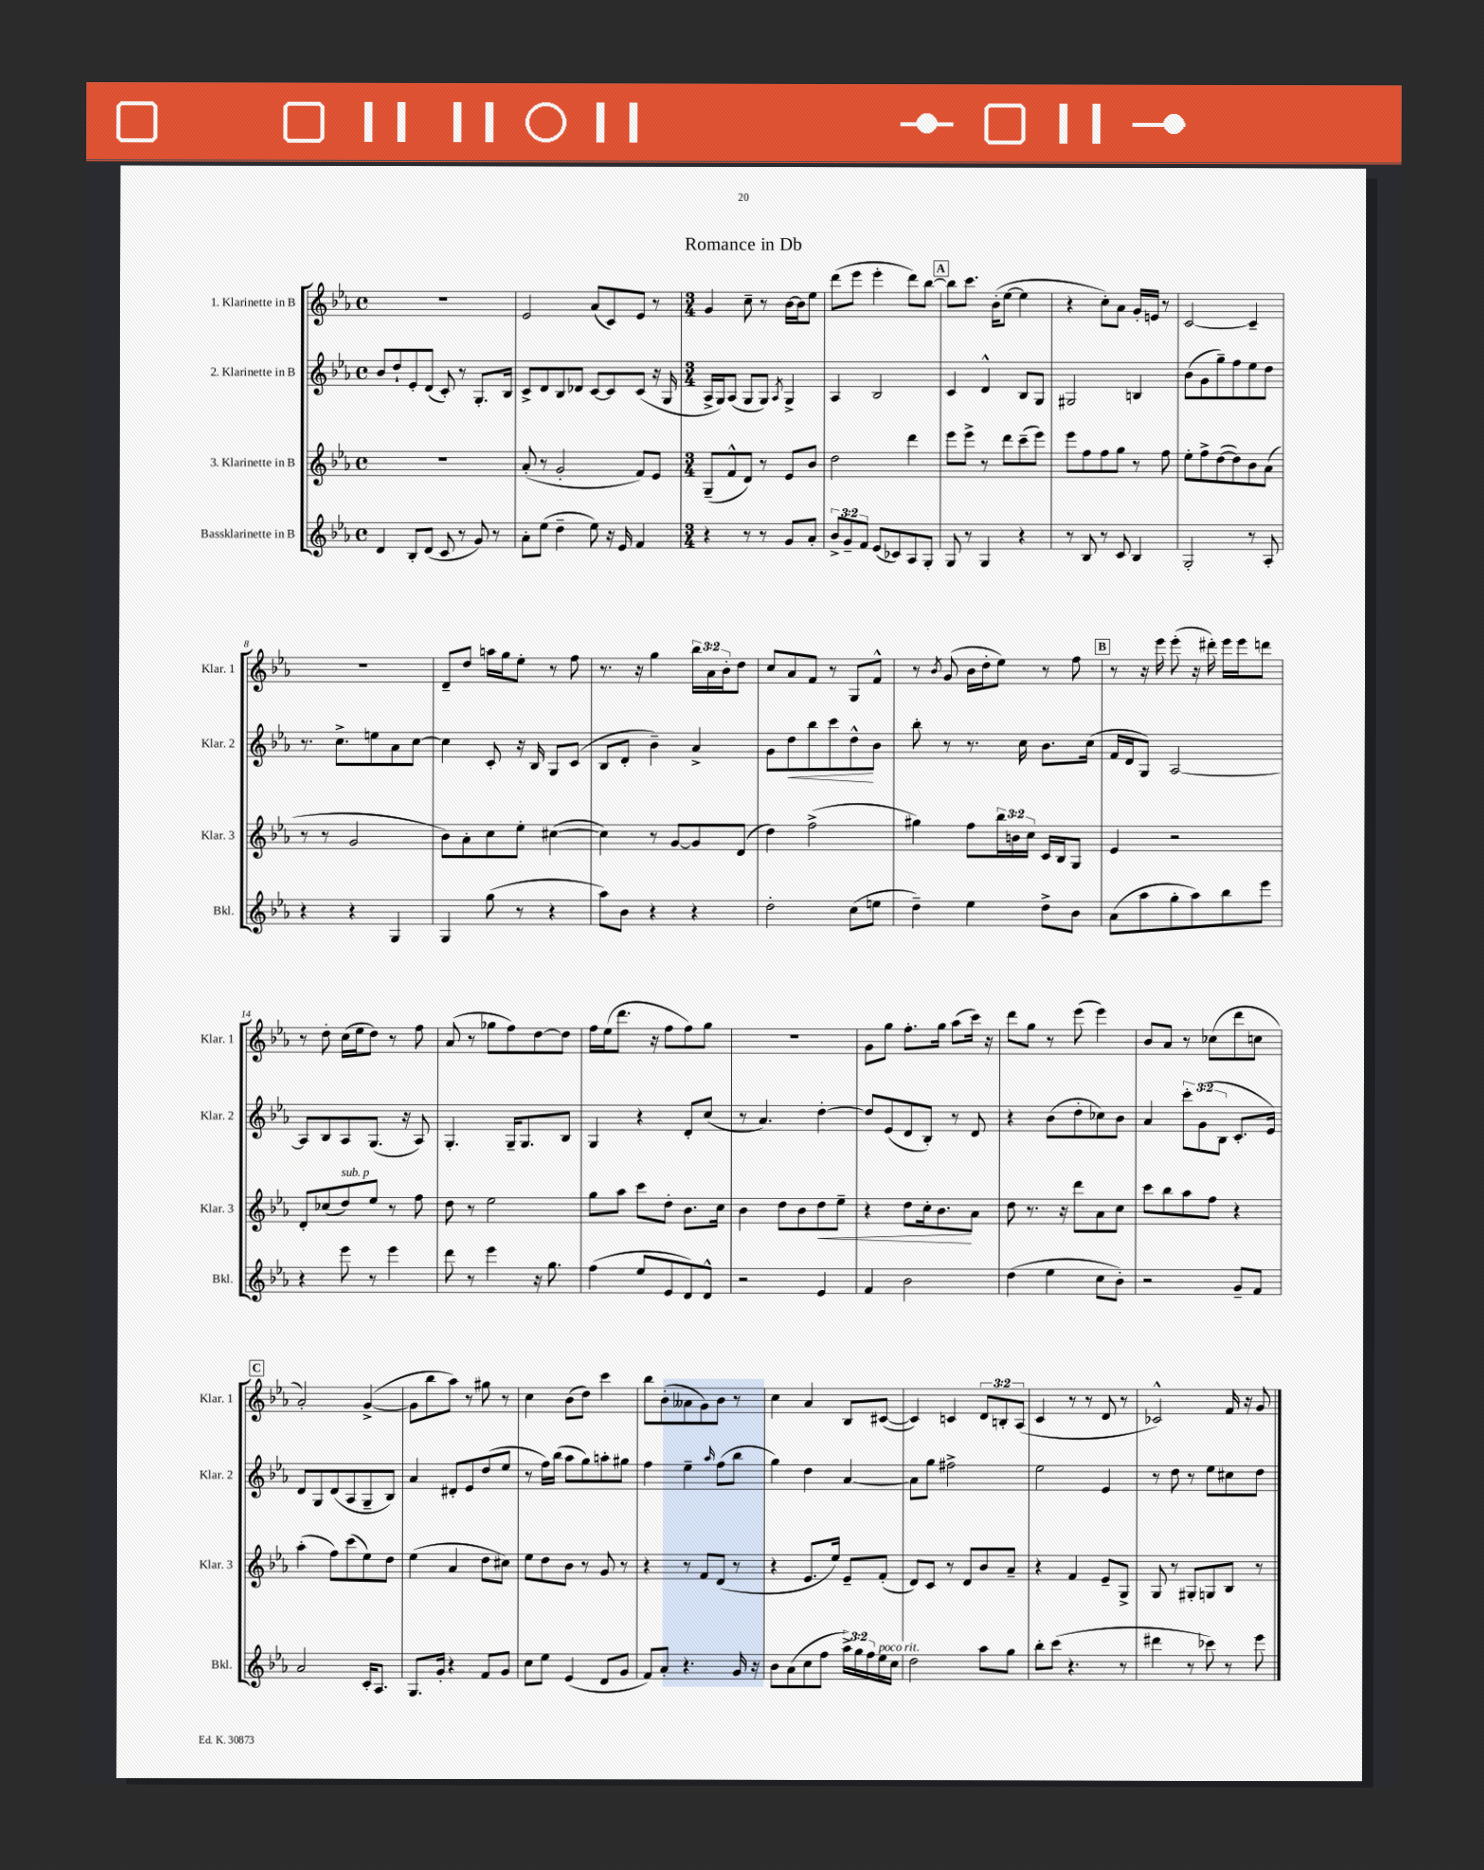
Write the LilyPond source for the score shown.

\header { title = "Romance in Db" }
<<
\new StaffGroup <<
\new Staff = "s0" \with { instrumentName = "1. Klarinette in B" shortInstrumentName = "Klar. 1" } {
    \clef treble \key ees \major \defaultTimeSignature \time 4/4 \override Staff.TupletNumber.text = #tuplet-number::calc-fraction-text
    R1 |
    ees'2 aes'8( c'8) ees'8 r8 |
    \numericTimeSignature \time 3/4 g'4 c''8-- r8 bes'16~ bes'16 ees''8 |
    d'''8( ees'''8 ees'''4-. d'''8) bes''8~ |
    \mark \markup { \box "A" } bes''8 c'''8. bes'16-.( ees''8~ ees''4 |
    r4 c''8-.) aes'8 g'16-. e'16 r8 |
    c'2~ c'4-- |
    R2. |
    d'8-- d''8 a''16 g''16 ees''8-. r8 f''8 |
    r8. r16 g''4 \tuplet 3/2 { bes''16 aes'16 bes'16-. } d''8 |
    c''8 aes'8 f'8 r8 g8 f'8-^ |
    r8 \acciaccatura { bes'8 } g'8( bes'16 d''16-. ees''8) r8 f''8 |
    \mark \markup { \box "B" } r8 r16 ees'''16 ees'''8-.( r16 dis'''16-.) ees'''16 ees'''16 d'''8 |
    r8 d''8-. c''16( ees''16 d''8) r8 f''8 |
    aes'8( r8 ges''8 f''8) d''8~ d''8 |
    f''16 ees''16( d'''8. r16 f''8 f''8) g''8 |
    R2. |
    g'8 g''8 f''8.-. g''16 aes''8( c'''16) r16 |
    d'''8 g''8 r8 ees'''8( ees'''4) |
    bes'8 aes'8 r8 ces''8( d'''8 c''8 |
    \mark \markup { \box "C" } aes'2-.) g'4~->( |
    g'8 bes''8 aes''8) r8 gis''8 r8 |
    c''4 bes'8( d''8) c'''4 |
    bes''8 bes'8-.( aeses'8 g'8) bes'8 r8 |
    c''4 aes'4 bes8 cis'8~( |
    cis'4) c'4 \tuplet 3/2 { d'8 b8-. aes8( } |
    c'4 r8 r8 d'8 r8 |
    ces'2-^) f'16 r16 g'8 \bar "|." |
}
\new Staff = "s1" \with { instrumentName = "2. Klarinette in B" shortInstrumentName = "Klar. 2" } {
    \clef treble \key ees \major \defaultTimeSignature \time 4/4 \override Staff.TupletNumber.text = #tuplet-number::calc-fraction-text
    bes'8 d''8-! ees'8-. d'8( c'8-.) r8 g8.-. bes16 |
    c'8-> d'8 bes8 des'8 c'8~ c'8 c'8( r16 g16 |
    \numericTimeSignature \time 3/4 aes16-> g16) aes8( g8 g8) \acciaccatura { aes8 } g4-> |
    aes4 bes2 |
    \mark \markup { \box "A" } c'4 d'4-^ bes8 g8 |
    gis2 b4 |
    bes'8( g'8 g''8--) f''8 ees''8 d''8 |
    r8. c''8.-> e''8 aes'8 c''8~ |
    c''4 c'8-. r16 bes16 g8 c'8( |
    bes8 d'8-. bes'4--) aes'4-> |
    g'8 d''8\< bes''8 c'''8 d''8-^\! bes'8 |
    bes''8-. r8 r8. c''16 bes'8. c''16( |
    \mark \markup { \box "B" } f'16 d'16 g8) aes2~ |
    aes8 bes8 aes8 g8.( r16 aes8) |
    g4.-. g16-- g8. bes8 |
    g4 r4 d'8-. c''8( |
    r8 aes'4.) d''4~-. |
    d''8 ees'8( d'8 bes8-.) r8 d'8 |
    r4 bes'8( d''8-. ces''8) bes'8 |
    aes'4 \tuplet 3/2 { c'''8-. g'8( bes8 } c'8.-. ees'16) |
    \mark \markup { \box "C" } d'8 g8 d'8( aes8 g8-- bes8) |
    aes'4 dis'8-. ees'8 d''8( ees''8 |
    r8 f''16) bes''16( aes''8 g''8) a''8-. gis''8 |
    f''4 ees''4-- \grace { aes''16 } f''8( bes''8 |
    g''4) d''4 aes'4~ |
    aes'8 g''8 fis''2-> |
    ees''2 ees'4 |
    r8 d''8 r8 ees''8 cis''8 d''8 \bar "|." |
}
\new Staff = "s2" \with { instrumentName = "3. Klarinette in B" shortInstrumentName = "Klar. 3" } {
    \clef treble \key ees \major \defaultTimeSignature \time 4/4 \override Staff.TupletNumber.text = #tuplet-number::calc-fraction-text
    R1 |
    aes'8-.( r8 g'2-. f'8) ees'8 |
    \numericTimeSignature \time 3/4 g8--( f'8-^ d'8) r8 ees'8 bes'8 |
    d''2 d'''4 |
    \mark \markup { \box "A" } ees'''8 ees'''8-> r8 d'''8 c'''8--( ees'''8) |
    ees'''8 f''8 f''8 g''8 r8 f''8 |
    ees''8-. f''8-> d''8~( d''8) bes'8 aes'8( |
    r8 r8 g'2 |
    bes'8) aes'8-. c''8 ees''8-. cis''4~( |
    cis''4) r8 g'8~ g'8 d'8( |
    d''4) f''2->( |
    gis''4) f''8 \tuplet 3/2 { bes''16 b'16 c''16 } c'16 bes16 g8 |
    \mark \markup { \box "B" } ees'4 r2 |
    d'8-. ces''8( d''8^\markup { \italic "sub. p" }) ees''8 r8 f''8 |
    d''8 r8 ees''2 |
    g''8 aes''8 c'''8 d''8-. bes'8. c''16 |
    bes'4 d''8 bes'8 d''8\< ees''8-- |
    r4 d''8 c''16-. bes'8.\! aes'8 |
    d''8 r8. r16 d'''8 aes'8 c''8 |
    c'''8 bes''8 aes''8 f''8 r4 |
    \mark \markup { \box "C" } aes''4-.( f''8) c'''8( ees''8) d''8 |
    ees''4( aes'4 d''8 cis''8) |
    ees''8 d''8 bes'8 r8 g'8 r8 |
    r4 r8 f'8 d'8( r8 |
    r4 ees'8. ees''16) ees'8-- f'8-.( |
    d'8) c'8 r8 d'8 bes'8 aes'8-- |
    r4 f'4 ees'8-- g8-> |
    g8 r8 gis8-. g8 bes8 r8 \bar "|." |
}
\new Staff = "s3" \with { instrumentName = "Bassklarinette in B" shortInstrumentName = "Bkl." } {
    \clef treble \key ees \major \defaultTimeSignature \time 4/4 \override Staff.TupletNumber.text = #tuplet-number::calc-fraction-text
    d'4 bes8-. d'8( c'8 r8 g'8) r8 |
    aes'8-. ees''8( d''4-- ees''8) r16 ees'16 f'4 |
    \numericTimeSignature \time 3/4 r4 r8 r8 g'8 aes'8-. |
    \tuplet 3/2 { bes'8-> g'8-- f'8 } ees'8( ces'8) aes8 g8-. |
    \mark \markup { \box "A" } g8 r8 g4 r4 |
    r8 bes8 r8 c'8 bes4 |
    g2-. r8 aes8-. |
    r4 r4 g4 |
    g4 g''8( r8 r4 |
    aes''8) bes'8 r4 r4 |
    d''2-. c''8( e''8 |
    d''4--) ees''4 d''8-> bes'8 |
    \mark \markup { \box "B" } aes'8( aes''8 g''8-. aes''8) bes''8 ees'''8 |
    r4 ees'''8 r8 ees'''4 |
    d'''8 r8 ees'''4 r16 g''8. |
    f''4( ees''8 ees'8 d'8) d'8-^ |
    r2 ees'4 |
    f'4 bes'2 |
    d''4( ees''4 c''8 bes'8-.) |
    r2 g'8-- f'8 |
    \mark \markup { \box "C" } aes'2 c'16-. aes8. |
    g8. g'16-. r4 f'8 g'8 |
    c''8 ees''8 ees'4( d'8 g'8 |
    f'8) aes'8-. r4. g'16 r16 |
    bes'8 aes'8( c''8 f''8 \tuplet 3/2 { aes''16->) g''16 f''16 } ees''16^\markup { \italic "poco rit." } c''16 |
    d''2 aes''8 g''8 |
    bes''8-. c'''8( r4. r8 |
    dis'''4 r8 ces'''8) r8 ees'''8 \bar "|." |
}
>>
>>
